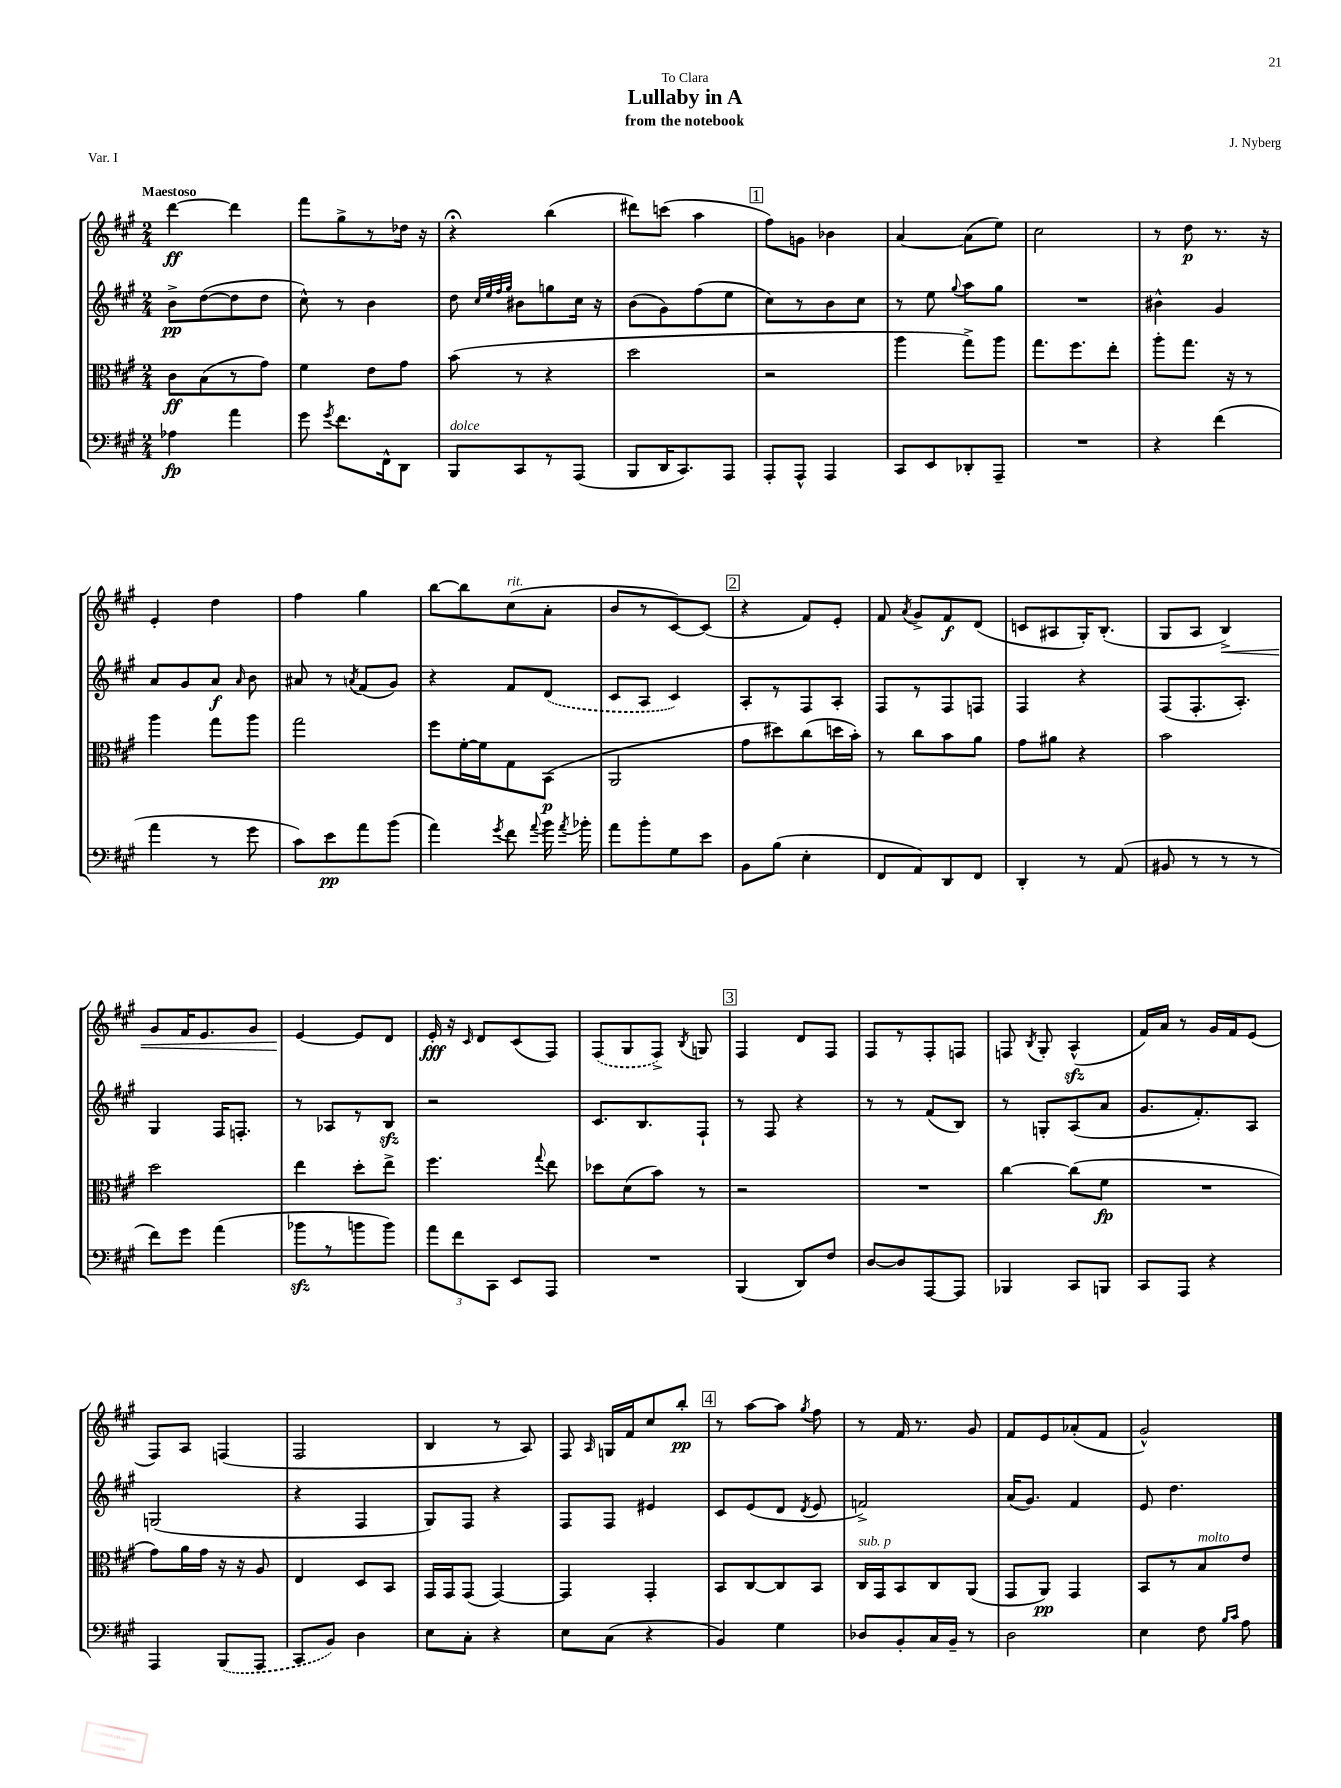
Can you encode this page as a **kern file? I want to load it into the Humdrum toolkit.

**kern	**dynam	**kern	**dynam	**kern	**dynam	**kern	**dynam
*part4	*part4	*part3	*part3	*part2	*part2	*part1	*part1
*staff4	*staff4	*staff3	*staff3	*staff2	*staff2	*staff1	*staff1
*clefF4	*	*clefC3	*	*clefG2	*	*clefG2	*
*k[f#c#g#]	*	*k[f#c#g#]	*	*k[f#c#g#]	*	*k[f#c#g#]	*
*M2/4	*	*M2/4	*	*M2/4	*	*M2/4	*
=1	=1	=1	=1	=1	=1	=1	=1
!	!	!	!	!	!	!LO:TX:a:B:t=Maestoso	!
4A-X\	fp	8c#\L	ff	8b^\L	pp	[4ddd\	ff
.	.	(8B\	.	([8dd\	.	.	.
4a\	.	8r	.	8dd\]	.	4ddd\]	.
.	.	8g#\J)	.	8dd\J	.	.	.
=2	=2	=2	=2	=2	=2	=2	=2
8g#\	.	4f#\	.	8cc#^^\)	.	8fff#\L	.
8qg#/	.	.	.	.	.	.	.
8.f#\L	.	.	.	8r	.	8gg#^\	.
.	.	8e\L	.	4b\	.	8r	.
16FF#^^\k	.	.	.	.	.	.	.
8DD\J	.	8g#\J	.	.	.	16dd-X\Jk	.
.	.	.	.	.	.	16r	.
=3	=3	=3	=3	=3	=3	=3	=3
!LO:TX:a:i:t=dolce	!	!	!	!	!	!	!
8BBB/L	.	(8b\	.	8dd\	.	4r;<	.
.	.	.	.	32qqcc#/LLL	.	.	.
.	.	.	.	32qqee/	.	.	.
.	.	.	.	32qqff#/	.	.	.
.	.	.	.	32qqgg#/JJJ	.	.	.
8CC#/	.	8r	.	8b#X\L	.	.	.
8r	.	4r	.	8ggn\	.	(4bb\	.
(8AAA/J	.	.	.	16cc#\Jk	.	.	.
.	.	.	.	16r	.	.	.
=4	=4	=4	=4	=4	=4	=4	=4
8BBB/L	.	2dd\	.	(8b\L	.	8ddd#X\L)	.
16DD/K	.	.	.	8g#\)	.	(8cccn\J	.
8.CC#/)	.	.	.	.	.	.	.
.	.	.	.	(8ff#\	.	4aa\	.
8AAA/J	.	.	.	8ee\J	.	.	.
!!LO:REH:place=s1:t=1
=5	=5	=5	=5	=5	=5	=5	=5
8AAA'/L	.	2r	.	8cc#\L)	.	8ff#\L)	.
8AAA^^/J	.	.	.	8r	.	8gn\J	.
4AAA/	.	.	.	8b\	.	4b-X\	.
.	.	.	.	8cc#\J	.	.	.
=6	=6	=6	=6	=6	=6	=6	=6
8CC#/L	.	4aa\	.	8r	.	[4a/	.
8EE/	.	.	.	8ee\	.	.	.
.	.	.	.	8qqgg#/	.	.	.
8DD-X'/	.	8gg#^\L)	.	8aa\L	.	(8a\L]	.
8AAA~/J	.	8aa\J	.	8gg#\J	.	8ee\J)	.
=7	=7	=7	=7	=7	=7	=7	=7
2r	.	8.gg#\L	.	2r	.	2cc#\	.
.	.	8.ff#\	.	.	.	.	.
.	.	8ee'\J	.	.	.	.	.
=8	=8	=8	=8	=8	=8	=8	=8
4r	.	8aa'\L	.	4b#X^^\	.	8r	.
.	.	8.gg#\J	.	.	.	8dd\	p
(4f#\	.	.	.	4g#/	.	8.r	.
.	.	16r	.	.	.	.	.
.	.	8r	.	.	.	.	.
.	.	.	.	.	.	16r	.
!!LO:LB:g=z
=9	=9	=9	=9	=9	=9	=9	=9
4a\	.	4aa\	.	8a/L	.	4e'/	.
.	.	.	.	8g#/	.	.	.
8r	.	8gg#\L	.	8a/J	f	4dd\	.
.	.	.	.	16qqa/	.	.	.
8g#\	.	8aa\J	.	8b\	.	.	.
=10	=10	=10	=10	=10	=10	=10	=10
8c#\L)	.	2gg#\	.	8a#X/	.	4ff#\	.
8e\	pp	.	.	8r	.	.	.
.	.	.	.	8qan/	.	.	.
8a\	.	.	.	(8f#/L	.	4gg#\	.
(8b\J	.	.	.	8g#/J)	.	.	.
=11	=11	=11	=11	=11	=11	=11	=11
4a\)	.	8ff#\L	.	4r	.	[8bb\L	.
.	.	[16f#'\L	.	.	.	8bb\]	.
.	.	16f#\J]	.	.	.	.	.
8qg#/	.	.	.	.	.	.	.
!	!	!	!	!	!	!LO:TX:a:i:t=rit.	!
8f#\	.	8G#\	.	8f#/L	.	(8cc#\	.
8qqa/	.	.	.	.	.	.	.
16b\	.	(8BB\J	p	(8d/J	.	8a'\J	.
8qa/	.	.	.	.	.	.	.
16b-X'\	.	.	.	.	.	.	.
=12	=12	=12	=12	=12	=12	=12	=12
8a\L	.	2AA/	.	8c#/L	.	8b/L	.
8b'\	.	.	.	8A/J	.	8r	.
8G#\	.	.	.	4c#/)	.	[8c#/)	.
8e\J	.	.	.	.	.	(8c#/J]	.
!!LO:REH:place=s1:t=2
=13	=13	=13	=13	=13	=13	=13	=13
8BB\L	.	8g#\L	.	8A'/L	.	4r	.
(8B\J	.	8dd#X\)	.	8r	.	.	.
4E'\	.	(8cc#\	.	8F#/	.	8f#/L)	.
.	.	16ddn\L	.	8A'/J	.	8e'/J	.
.	.	16b'\JJ)	.	.	.	.	.
=14	=14	=14	=14	=14	=14	=14	=14
8FF#/L	.	8r	.	8F#/L	.	8f#/	.
.	.	.	.	.	.	8qa/	.
8AA/)	.	8cc#\L	.	8r	.	8g#^/L	.
8DD/	.	8b\	.	8F#/	.	8f#/	f
8FF#/J	.	8a\J	.	8Fn/J	.	(8d/J	.
=15	=15	=15	=15	=15	=15	=15	=15
4DD'/	.	8g#\L	.	4F#/	.	8cn/L	.
.	.	8a#X\J	.	.	.	8A#X/	.
8r	.	4r	.	4r	.	16G#'/K)	.
.	.	.	.	.	.	(8.B'/J	.
(8AA/	.	.	.	.	.	.	.
=16	=16	=16	=16	=16	=16	=16	=16
8BB#X/	.	2b\	.	(8F#/L	.	8G#/L	.
8r	.	.	.	8.F#'/	.	8A/J	.
!	!	!	!	!	!	!	!LO:HP:b
8r	.	.	.	.	.	4B^/)	<
.	.	.	.	8.A'/J)	.	.	.
8r	.	.	.	.	.	.	.
!!LO:LB:g=z
=17	=17	=17	=17	=17	=17	=17	=17
8f#\L)	.	2dd\	.	4G#/	.	8g#/L	.
8g#\J	.	.	.	.	.	16f#/K	.
.	.	.	.	.	.	8.e/	.
(4a\	.	.	.	16F#/KL	.	.	.
.	.	.	.	8.Fn'/J	.	.	.
.	.	.	.	.	.	8g#/J	.
=18	=18	=18	=18	=18	=18	=18	=18
8b-Xzz\L	.	4ee\	.	8r	.	[4e/	.
8r	.	.	.	8A-X/L	.	.	.
8bn\	.	8dd'\L	.	8r	.	8e/L]	[
8b\J)	.	8ee^\J	.	8Bzz/J	.	8d/J	.
=19	=19	=19	=19	=19	=19	=19	=19
12a\L	.	4.ff#\	.	2r	.	16e'/	fff
.	.	.	.	.	.	16r	.
12f#\	.	.	.	.	.	.	.
.	.	.	.	.	.	16qqc#/	.
.	.	.	.	.	.	8d/L	.
12CC#\J	.	.	.	.	.	.	.
8EE/L	.	.	.	.	.	(8c#/	.
.	.	8qqgg#/	.	.	.	.	.
8AAA/J	.	8ee\	.	.	.	8F#/J)	.
=20	=20	=20	=20	=20	=20	=20	=20
2r	.	8dd-X\L	.	8.c#/L	.	(8F#/L	.
.	.	(8d\	.	.	.	8G#/	.
.	.	.	.	8.B/	.	.	.
.	.	8b\J)	.	.	.	8F#^/J)	.
.	.	.	.	.	.	8qB/	.
.	.	8r	.	8F#`/J	.	8Gn/	.
!!LO:REH:place=s1:t=3
=21	=21	=21	=21	=21	=21	=21	=21
(4BBB/	.	2r	.	8r	.	4F#/	.
.	.	.	.	8F#/	.	.	.
8DD/L)	.	.	.	4r	.	8d/L	.
8F#/J	.	.	.	.	.	8F#/J	.
=22	=22	=22	=22	=22	=22	=22	=22
[8D/L	.	2r	.	8r	.	8F#/L	.
8D/]	.	.	.	8r	.	8r	.
[8AAA/	.	.	.	(8f#/L	.	8F#'/	.
8AAA/J]	.	.	.	8B/J)	.	8Fn/J	.
=23	=23	=23	=23	=23	=23	=23	=23
4BBB-X/	.	[4cc#\	.	8r	.	8Fn/	.
.	.	.	.	.	.	8qB/	.
.	.	.	.	8Gn'/L	.	8G#'/	.
8CC#/L	.	(8cc#\L]	.	(8A/	.	(4Azz^^/	.
8BBBn/J	.	8f#\J	fp	8a/J	.	.	.
=24	=24	=24	=24	=24	=24	=24	=24
8CC#/L	.	2r	.	8.g#/L	.	16f#/LL)	.
.	.	.	.	.	.	16a/JJ	.
8AAA/J	.	.	.	.	.	8r	.
.	.	.	.	8.f#'/)	.	.	.
4r	.	.	.	.	.	16g#/LL	.
.	.	.	.	.	.	16f#/J	.
.	.	.	.	8A/J	.	(8e/J	.
!!LO:LB:g=z
=25	=25	=25	=25	=25	=25	=25	=25
4AAA/	.	8g#\L)	.	(2Gn/	.	8F#/L)	.
.	.	16a\L	.	.	.	8A/J	.
.	.	16g#\JJ	.	.	.	.	.
(8BBB/L	.	16r	.	.	.	(4Fn/	.
.	.	16r	.	.	.	.	.
8AAA/J	.	8A/	.	.	.	.	.
=26	=26	=26	=26	=26	=26	=26	=26
8CC#/L	.	4E/	.	4r	.	2F#/	.
8BB/J)	.	.	.	.	.	.	.
4D\	.	8D/L	.	4F#/	.	.	.
.	.	8BB/J	.	.	.	.	.
=27	=27	=27	=27	=27	=27	=27	=27
8E\L	.	16GG#/LL	.	8G#/L)	.	4B/	.
.	.	16GG#/J	.	.	.	.	.
8C#'\J	.	(8GG#/J	.	8F#/J	.	.	.
4r	.	[4GG#/)	.	4r	.	8r	.
.	.	.	.	.	.	8A/)	.
=28	=28	=28	=28	=28	=28	=28	=28
8E\L	.	4GG#/]	.	8F#/L	.	8F#/	.
.	.	.	.	.	.	16qqA/	.
(8C#\J	.	.	.	8F#/J	.	16Gn/LL	.
.	.	.	.	.	.	16f#/J	.
4r	.	4GG#'/	.	4e#X/	.	8cc#/	.
.	.	.	.	.	.	8bb'/J	pp
!!LO:REH:place=s1:t=4
=29	=29	=29	=29	=29	=29	=29	=29
4BB/)	.	8BB/L	.	8c#/L	.	8r	.
.	.	[8C#/	.	(8e/	.	[8aa\L	.
4G#\	.	8C#/]	.	8d/J	.	8aa\J]	.
.	.	.	.	8qd/	.	8qgg#/	.
.	.	8BB/J	.	8e/	.	8ff#\	.
=30	=30	=30	=30	=30	=30	=30	=30
!	!	!LO:TX:a:i:t=sub. p	!	!	!	!	!
8D-X/L	.	16C#/LL	.	2fn^/)	.	8r	.
.	.	16GG#/J	.	.	.	.	.
8BB'/	.	8BB/	.	.	.	16f#/	.
.	.	.	.	.	.	8.r	.
16C#/L	.	8C#/	.	.	.	.	.
16BB~/JJ	.	.	.	.	.	.	.
8r	.	(8AA/J	.	.	.	8g#/	.
=31	=31	=31	=31	=31	=31	=31	=31
2D\	.	8GG#/L	.	(16a/KL	.	8f#/L	.
.	.	.	.	8.g#/J)	.	.	.
.	.	8AA/J)	pp	.	.	8e/	.
.	.	4GG#/	.	4f#/	.	(8a-X'/	.
.	.	.	.	.	.	8f#/J	.
=32	=32	=32	=32	=32	=32	=32	=32
4E\	.	8BB/L	.	8e/	.	2g#^^/)	.
.	.	8r	.	4.dd\	.	.	.
!	!	!LO:TX:a:i:t=molto	!	!	!	!	!
8F#\	.	8B/	.	.	.	.	.
16qqB/LL	.	.	.	.	.	.	.
16qqc#/JJ	.	.	.	.	.	.	.
8A\	.	8e/J	.	.	.	.	.
==	==	==	==	==	==	==	==
*-	*-	*-	*-	*-	*-	*-	*-
